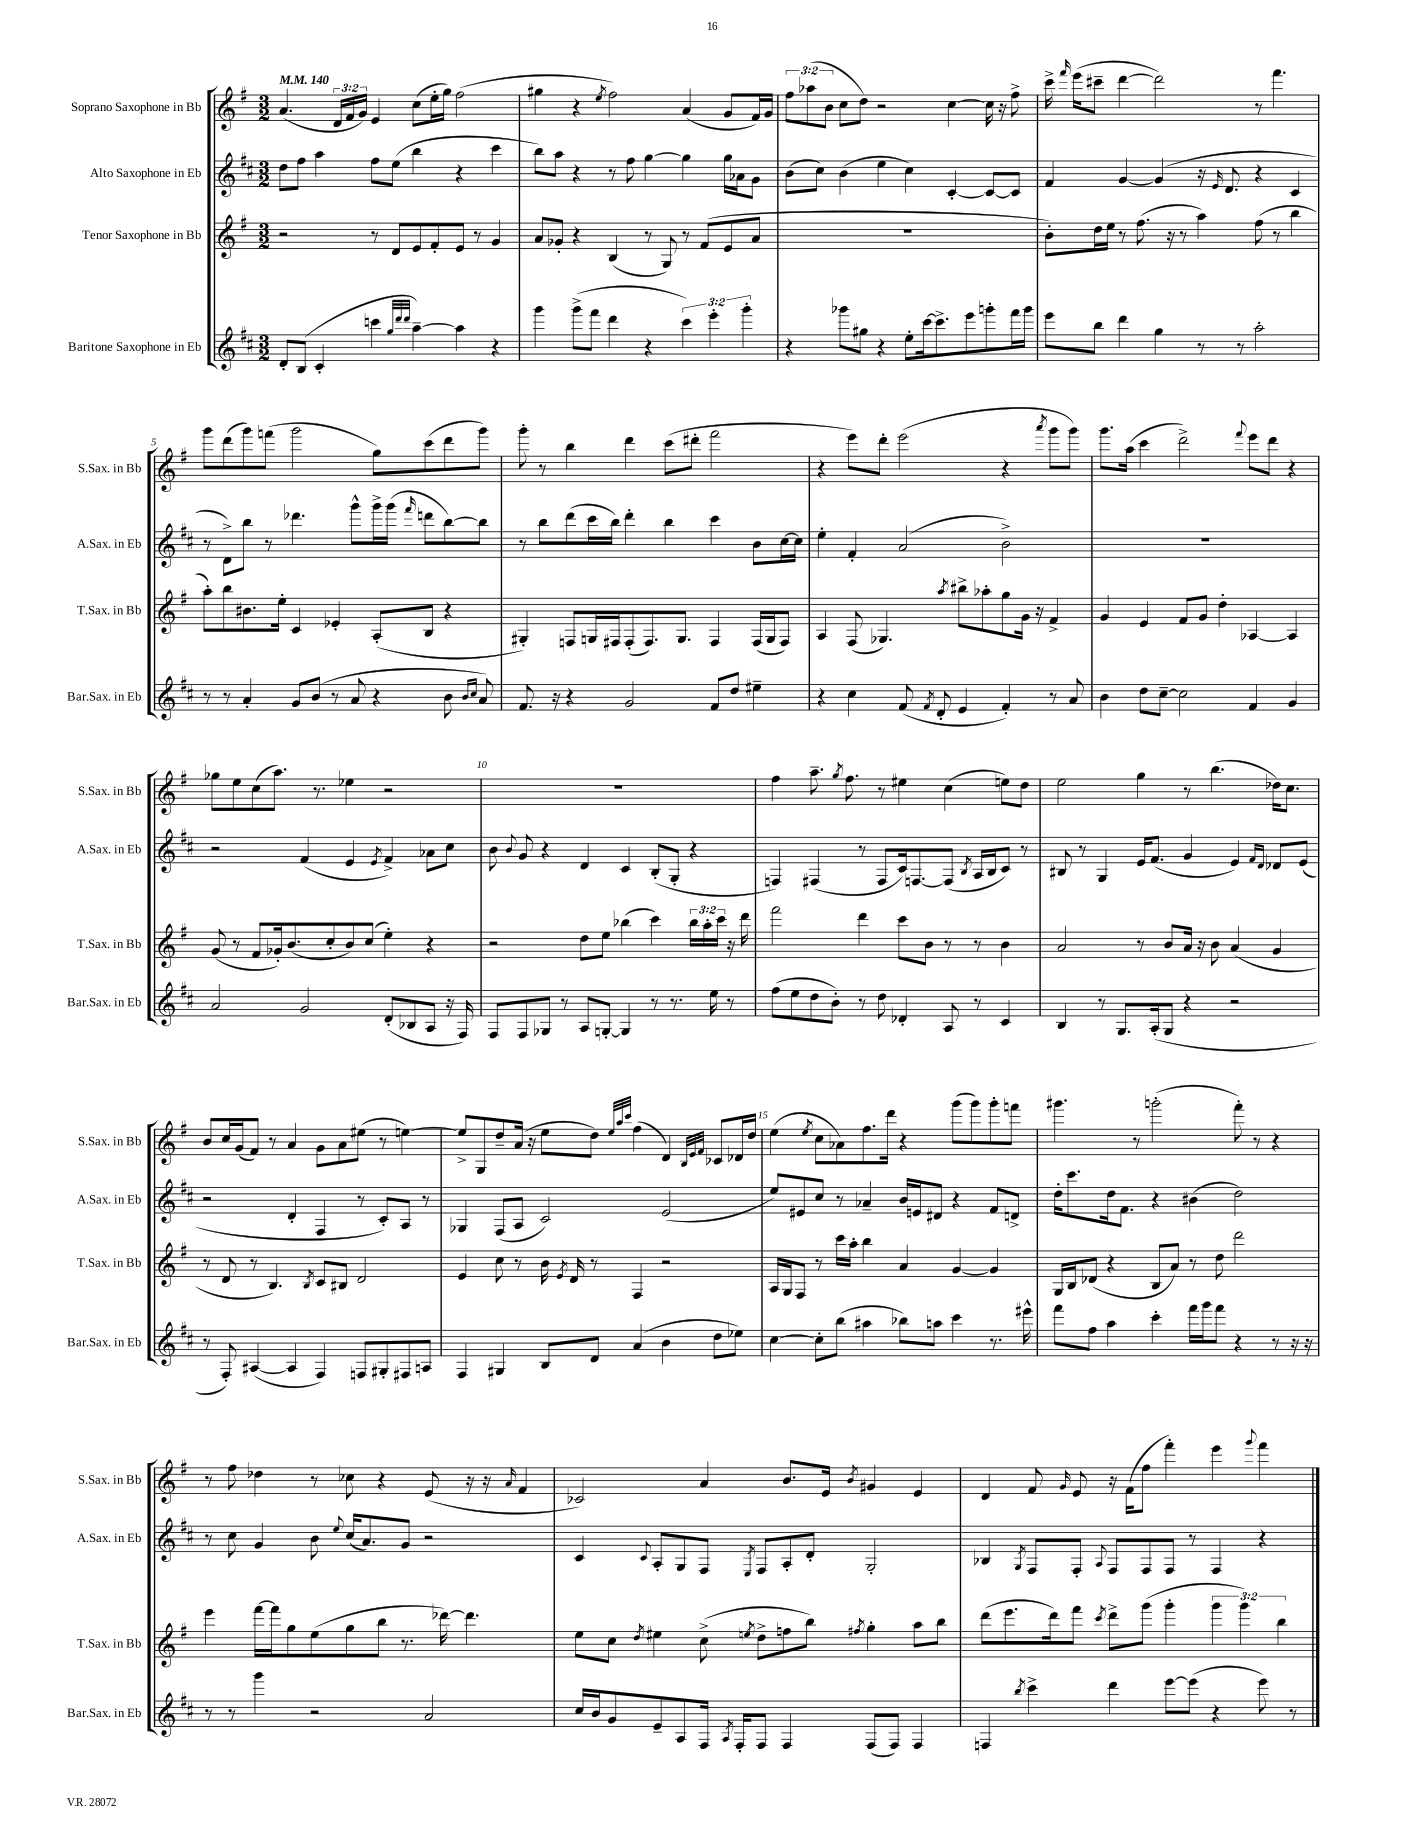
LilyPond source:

<<
\new StaffGroup <<
\new Staff = "s0" \with { instrumentName = "Soprano Saxophone in Bb" shortInstrumentName = "S.Sax. in Bb" } {
    \clef treble \key g \major \numericTimeSignature \time 3/2 \override Staff.TupletNumber.text = #tuplet-number::calc-fraction-text \tempo 4 = 140
    \autoBeamOff a'4.( \tuplet 3/2 { d'16[ fis'16 g'16]) } e'4 c''8[( e''16-. g''16]) fis''2( |
    gis''4 r4 \acciaccatura { e''8 } fis''2) a'4( g'8[ fis'16) g'16] |
    \tuplet 3/2 { fis''8[ aes''8( b'8] } c''8[ d''8]) r2 c''4~ c''16 r16 fis''8-> |
    c'''16-> \grace { fis'''16 } e'''16[( cis'''8]-- d'''4~ d'''2) r8 fis'''4. |
    g'''8[ d'''8( g'''8) f'''8]( g'''2 g''8[) c'''8( d'''8 g'''8]) |
    g'''8-. r8 b''4 d'''4 c'''8[( dis'''8]-. fis'''2 |
    r4 e'''8[) d'''8]-. e'''2( r4 \acciaccatura { a'''8 } g'''8[ g'''8]) |
    g'''8.[ a''16]( c'''4 d'''2->) \appoggiatura { fis'''8 } e'''8[ d'''8] r4 |
    ges''8[ e''8 c''8( a''8.]) r8. ees''4 r2 |
    R1. |
    fis''4 a''8.-- \acciaccatura { g''8 } fis''8. r8 eis''4 c''4( e''8[) d''8] |
    e''2 g''4 r8 b''4.( des''16[) c''8.] |
    b'8[ c''16 g'16( fis'8]) r8 a'4 g'8[ a'8 eis''8]( r8 e''4~) |
    e''8[-> g8 d''8-- a'16]( r16 e''8[ d''8]) \grace { e''32[ a''32 c'''32] } fis''4( d'4) \grace { b32[ e'32 fis'32] } ces'8[ des'16 d''16] |
    e''4( \acciaccatura { e''8 } c''8[ aes'8) fis''8. d'''16] r4 g'''8[( g'''8) g'''8-. f'''8] |
    gis'''4. r8 g'''2-.( fis'''8-.) r8 r4 |
    r8 fis''8 des''4 r8 ces''8 r4 e'8( r16 r16 \grace { a'16 } fis'4 |
    ces'2) a'4 b'8.[ e'16] \acciaccatura { b'8 } gis'4 e'4 |
    d'4 fis'8 \grace { g'16 } e'8 r16 fis'16[( fis''8] fis'''4-.) e'''4 \appoggiatura { g'''8 } fis'''4 \bar "|." |
}
\new Staff = "s1" \with { instrumentName = "Alto Saxophone in Eb" shortInstrumentName = "A.Sax. in Eb" } {
    \clef treble \key d \major \numericTimeSignature \time 3/2
    \autoBeamOff d''8[ fis''8] a''4 fis''8[ e''8]( b''4 r4 cis'''4 |
    b''8[) a''8] r4 r8 fis''8 g''4~ g''4 g''16[ aes'16 g'8] |
    b'8[( cis''8]) b'4( e''4 cis''4) cis'4~-. cis'8[~ cis'8] |
    fis'4 g'4~ g'4( r16 \grace { e'16 } d'8. r4 cis'4 |
    r8 d'8[->) b''8] r8 des'''4. g'''8[-^ g'''16-> g'''16]( \grace { fis'''16 } d'''8[ b''8~) b''8] |
    r8 b''8[ d'''8( cis'''16 b''16]) d'''4-. b''4 cis'''4 b'8[ cis''16~ cis''16] |
    e''4-. fis'4-. a'2( b'2->) |
    R1. |
    r2 fis'4( e'4 \acciaccatura { e'8 } fis'4->) aes'8[ cis''8] |
    b'8 \appoggiatura { b'8 } g'8 r4 d'4 cis'4 b8[-.( g8]-. r4 |
    f4) fis4( r8 fis8[ cis'16) f8.~ f8]( \acciaccatura { b8 } a16[ b16 cis'8]) r8 |
    bis8 r8 g4 e'16[ fis'8.]( g'4 e'4) \grace { fis'16[ d'16] } des'8[ e'8]( |
    r2 d'4-. fis4 r8 cis'8[-.) a8] r8 |
    ges4 fis8[( a8] cis'2) e'2( |
    e''8[) eis'8 cis''8] r8 aes'4-- b'16[ e'16 dis'8] r4 fis'8[ d'8]-> |
    d''16[-. cis'''8. d''16 fis'8.] r4 bis'4( d''2) |
    r8 cis''8 g'4 b'8 \appoggiatura { e''8 } cis''16[( a'8.) g'8] r2 |
    cis'4 \appoggiatura { cis'8 } a8[-. g8 fis8] \acciaccatura { e8 } fis8[ a8-. d'8]-. g2-. |
    bes4 \acciaccatura { g8 } fis8[ fis8]-. \appoggiatura { a8 } fis8[ fis8 fis8] r8 fis4 r4 \bar "|." |
}
\new Staff = "s2" \with { instrumentName = "Tenor Saxophone in Bb" shortInstrumentName = "T.Sax. in Bb" } {
    \clef treble \key g \major \numericTimeSignature \time 3/2 \override Staff.TupletNumber.text = #tuplet-number::calc-fraction-text
    \autoBeamOff r2 r8 d'8[ e'8 fis'8-. e'8] r8 g'4 |
    a'8[ ges'8]-. r4 b4( r8 g8) r8 fis'8[( e'8 a'8] |
    R1. |
    b'8[-.) d''16 e''16] r8 fis''8.( r16 r8 a''4) fis''8( r8 b''4 |
    a''8[-.) b''8 bis'8. e''16]-. c'4 ees'4-. a8[-.( b8] r4 |
    gis4-.) f8[ g16 fis16 fis8-.( fis8.) g8.] fis4 fis16[( g16 fis8]) |
    a4 fis8( ges4.) \acciaccatura { a''8 } bis''8[-> aes''8-. g''8 g'16] r16 fis'4-> |
    g'4 e'4 fis'8[ g'8] d''4-. aes4~ aes4 |
    g'8( r8 fis'8[ ges'16-.) b'8.( c''8-. b'8) c''8]( e''4-.) r4 |
    r2 d''8[ e''8] bes''4( c'''4) \tuplet 3/2 { bes''16[ a''16-. c'''16] } r16 d'''16 |
    fis'''2 d'''4 c'''8[ b'8] r8 r8 b'4 |
    a'2 r8 b'8[ a'16] r16 b'8 a'4( g'4 |
    r8 d'8 r8 b4.) \acciaccatura { b8 } c'8[ bis8] d'2 |
    e'4 c''8 r8 b'16 \acciaccatura { e'8 } d'16 r8 fis4 r2 |
    a16[ g16 fis8] r8 c'''16[ a''16]-. b''4 a'4 g'4~ g'4 |
    g16[ b16 des'8]( r4 b8[ a'8]) r8 d''8 d'''2 |
    e'''4 fis'''16[~ fis'''16 g''8 e''8( g''8 b''8] r8. des'''16~) des'''4. |
    e''8[ c''8] \acciaccatura { d''8 } eis''4 c''8->( \acciaccatura { e''8 } d''8[-> f''8 b''8]) \acciaccatura { fis''8 } g''4-. a''8[ b''8] |
    d'''8[( e'''8. d'''16) fis'''8] \acciaccatura { c'''8 } d'''8[-> g'''8]( g'''4-. \tuplet 3/2 { g'''4 g'''4) b''4 } \bar "|." |
}
\new Staff = "s3" \with { instrumentName = "Baritone Saxophone in Eb" shortInstrumentName = "Bar.Sax. in Eb" } {
    \clef treble \key d \major \numericTimeSignature \time 3/2 \override Staff.TupletNumber.text = #tuplet-number::calc-fraction-text
    \autoBeamOff d'8[-. b8]( cis'4-. c'''4 \grace { g''32[ d'''32 d'''32] } a''4~--) a''4 r4 |
    g'''4 g'''8[->( fis'''8] d'''4 r4 \tuplet 3/2 { cis'''4) e'''4-. g'''4-. } |
    r4 ges'''8[ gis''8] r4 e''8[-. cis'''16~ cis'''8.-> e'''8 g'''8-. fis'''16 g'''16] |
    e'''8[ b''8] d'''4 g''4 r8 r8 a''2-. |
    r8 r8 a'4-. g'8[ b'8]( r8 a'8 r4 b'8 \grace { b'16[ cis''16] } a'8) |
    fis'8. r16 r4 g'2 fis'8[ d''8] eis''4-- |
    r4 cis''4 fis'8( \acciaccatura { fis'8 } d'8-. e'4 fis'4-.) r8 a'8 |
    b'4 d''8[ cis''8]~-- cis''2 fis'4 g'4 |
    a'2 g'2 d'8[-.( bes8 a8] r16 fis16) |
    fis8[ fis8 ges8] r8 a8[ g8]~-. g4 r8 r8. e''16 r8 |
    fis''8[( e''8 d''8 b'8]-.) r8 d''8 des'4-. a8 r8 cis'4 |
    b4 r8 g8.[ a16-.( g8] r4 r2 |
    r8 fis8-.) ais4~( ais4 fis4) f8[ gis8-. fis8 a8] |
    fis4 gis4 b8[ d'8] a'4( b'4 d''8[ ees''8]) |
    cis''4~ cis''8[-. b''8]( ais''4 bes''8[) a''8] cis'''4 r8. eis'''16-^ |
    fis'''8[ fis''8] a''4 cis'''4-. fis'''16[ g'''16 fis'''8] r4 r8 r16 r16 |
    r8 r8 g'''4 r2 a'2 |
    cis''16[ b'16 g'8 e'8-- a8 fis16] \acciaccatura { a8 } fis16[-. fis8] fis4 fis8[( fis8]) fis4 |
    f4 \acciaccatura { b''8 } cis'''4-> d'''4 e'''8[~ e'''8]( r4 e'''8) r8 \bar "|." |
}
>>
>>
\layout { \context { \Score \override BarNumber.break-visibility = ##(#f #t #t) barNumberVisibility = #(every-nth-bar-number-visible 5) } }
